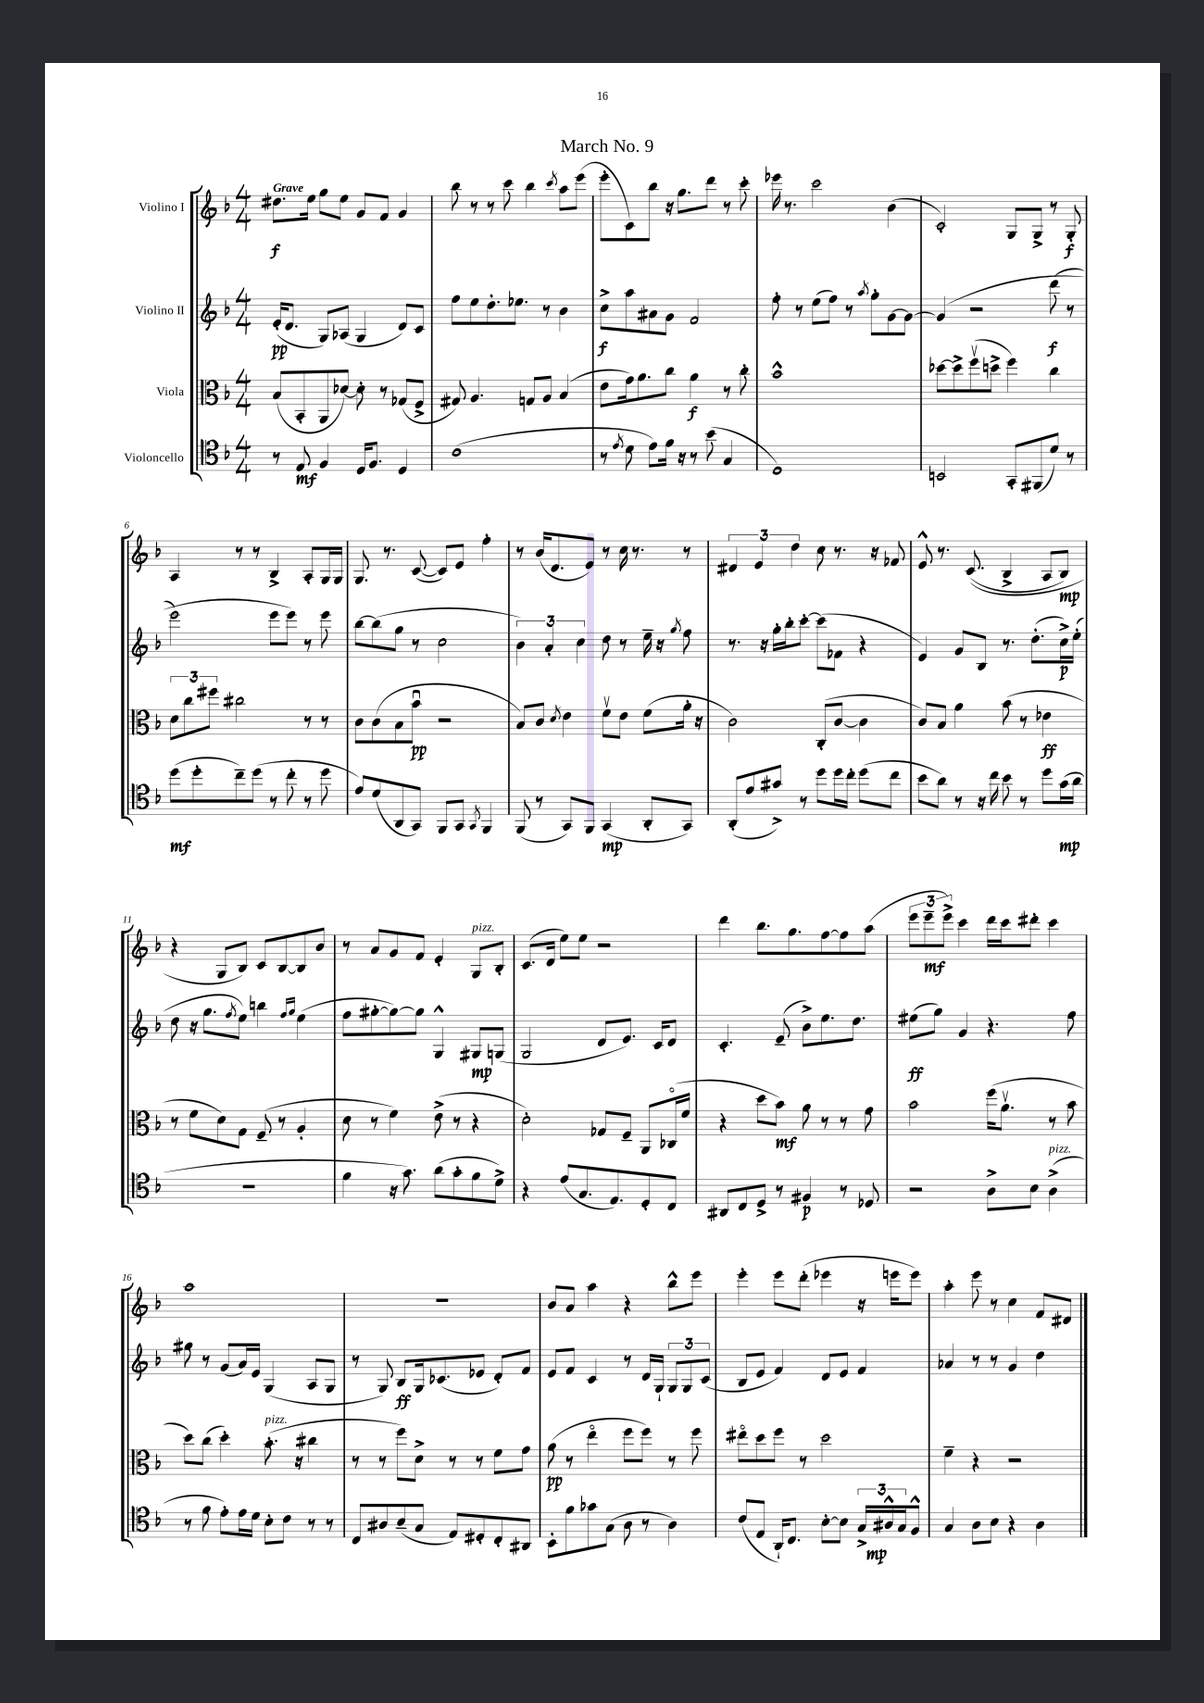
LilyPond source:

\header { title = "March No. 9" }
<<
\new StaffGroup <<
\new Staff = "s0" \with { instrumentName = "Violino I" } {
    \clef treble \key f \major \numericTimeSignature \time 4/4 \tempo "Grave"
    dis''8.\f e''16 g''8 e''8 g'8 f'8 g'4 |
    bes''8 r8 r8 c'''8 bes''4 \acciaccatura { c'''8 } a''8 e'''8( |
    e'''8-. c'8) bes''8 r16 g''8. d'''8 r8 c'''8-. |
    ees'''16 r8. c'''2 bes'4( |
    c'2-.) g8 g8-> r8 g8-.\f |
    a4 r8 r8 bes4-> a8-. g16 g16 |
    g8. r8. c'8~( c'8) e'8 f''4-. |
    r8 bes'16( d'8. e'8) r8 c''16 r8. r8 |
    \tuplet 3/2 { dis'4 e'4 d''4 } c''8 r8. r16 fes'8 |
    e'8-^ r8. c'8.(\( bes4-> a8 bes8\mp) |
    r4 g8 bes8\) c'8 bes8~ bes8 bes'8 |
    r8 a'8 g'8 f'8 e'4-. g8^\markup { \italic "pizz." } bes8-. |
    c'8.( d'16 e''8) e''8 r2 |
    d'''4 bes''8. g''8. f''8~ f''8 a''8( |
    \tuplet 3/2 { e'''8 e'''8--\mf e'''8->) } c'''4 d'''16 c'''16 dis'''8-. c'''4 |
    a''1 |
    r1 |
    bes'8 a'8 a''4 r4 bes''8-^ e'''8 |
    e'''4-. e'''8 d'''8-.( ees'''4 r16 e'''16 e'''8) |
    a''4-. e'''8 r8 c''4 f'8 dis'8 \bar "|." |
}
\new Staff = "s1" \with { instrumentName = "Violino II" } {
    \clef treble \key f \major \numericTimeSignature \time 4/4
    e'16-.\pp( d'8. g8) aes8( g4 d'8) c'8 |
    f''8 e''8 d''8.-. ees''8. r8 bes'4 |
    c''8->\f a''8 ais'8 g'8 f'2 |
    f''8-. r8 e''8( f''8) r8 \acciaccatura { a''8 } g''8-. g'8~ g'8~ |
    g'4\( r2 d'''8\f( r8 |
    e'''2) e'''8 e'''8\) r8 e'''8 |
    bes''8~ bes''8( g''8 r8 c''2 |
    \tuplet 3/2 { bes'4) a'4-. c''4 } d''8 r8 e''16-- r16 \acciaccatura { g''8 } f''8 |
    r8. r16 g''16-. bes''16-. c'''8~-. c'''8( fes'8 r4 |
    e'4) g'8 bes8 r8. d''8.-.( c''16->\p) e''16-.( |
    d''8 r16 g''8. \acciaccatura { f''8 } e''8) b''4 \grace { f''16 g''16 } e''4( |
    f''8 gis''8~-. gis''8~) gis''8 g4-^ gis8\mp g8( |
    g2 d'8 e'8.) c'16 d'8 |
    c'4.-. e'8--( bes'8->) e''8. d''8. |
    eis''8\ff( g''8) g'4 r4. f''8 |
    gis''8 r8 g'8( a'16) e'16 g4( a8 g8 |
    r8 g8) bes8\ff g16 ces'8.( ees'8 d'8-.) f'8 |
    e'8 f'8 c'4 r8 d'16 g16-! \tuplet 3/2 { g8 g8 c'8( } |
    bes8 e'8 f'4) d'8 e'8 f'4 |
    aes'4 r8 r8 g'4 d''4 \bar "|." |
}
\new Staff = "s2" \with { instrumentName = "Viola" } {
    \clef alto \key f \major \numericTimeSignature \time 4/4
    bes8( bes,8-. a,8 des'8~) des'8-. r8 ges8( f8-> |
    gis8) a4. g8 a8 bes4( |
    e'8 g'16) a'8. c''8 a'4\f r8 c''8-. |
    bes'1-^ |
    des''8~ des''8-> f''8\upbow( d''8-> f''4) c''4 |
    \tuplet 3/2 { d'8 c''8 fis''8 } cis''2 r8 r8 |
    c'8 c'8( bes8 bes'8\downbow\pp r2 |
    bes8) c'8 \acciaccatura { d'8 } e'4 f'8\upbow e'8 f'8( a'16-. r16 |
    c'2) c8-.( c'8~ c'4 |
    c'8) bes8 a'4 bes'8( r8 ees'4\ff |
    r8 f'8 d'8) g8 f8--( r8 a4-. |
    d'8 r8 f'4) e'8->( r8 r4 |
    d'2-.) ges8 f8-- a,8 ces16\flageolet( f'16 |
    r4 d''8 bes'8\mf) a'8 r8 r8 g'8 |
    bes'2 f''16( a'8.\upbow r8 bes'8 |
    d''8) c''8( d''4-.) bes'8.-.^\markup { \italic "pizz." }( r16 cis''4 |
    r8 r8 f''8) d'8-> r8 r8 f'8 g'8 |
    a'8\pp( r8 e''4\flageolet f''8 f''8) r8 f''8 |
    eis''8\flageolet d''8 f''8 r8 d''2 |
    f'4-- r4 r2 \bar "|." |
}
\new Staff = "s3" \with { instrumentName = "Violoncello" } {
    \clef tenor \key f \major \numericTimeSignature \time 4/4
    r8 e8\mf f4 d16 f8. d4 |
    c'1( |
    r8 \acciaccatura { e'8 } d'8 e'8) f'16 r16 r8 bes'8( g4 |
    d1) |
    b,2 g,8-. fis,8( d'8) r8 |
    d''8\mf( d''8-. c''8--) d''8( r8 c''8-. r8 d''8 |
    e'8) d'8( a,8 g,8) f,8 g,8 \acciaccatura { g,8 } f,4 |
    f,8( r8 g,8) f,8 g,4\mp( a,8-. g,8) |
    a,8-.( e'8 gis'8->) r8 d''8 d''16 c''16-. d''8( c''8 |
    bes'8 a'8) r8 r16 c''16 bes'8 r8 d''8 g'16\mp( a'16 |
    R1 |
    f'4 r16 g'8.) a'8( g'8-. f'8 d'8->) |
    r4 e'8( g8. e8.) d8-. c8 |
    ais,8 c8 d8-> r8 fis4\p r8 des8 |
    r2 a8-> bes8 a4->^\markup { \italic "pizz." }( |
    r8 f'8 e'8-.) e'16 d'16 bes8-. c'8 r8 r8 |
    c8 ais8 bes8--( g8 e8) dis8-. c8-. ais,8 |
    bes,8-. f'8 ges'8 g8( a8 r8 a4) |
    c'8( e8 a,16-!) c8. bes8~-. bes8 \tuplet 3/2 { g16-> ais16-^\mp g16 } f8-^ |
    g4 a8 bes8 r4 a4 \bar "|." |
}
>>
>>
